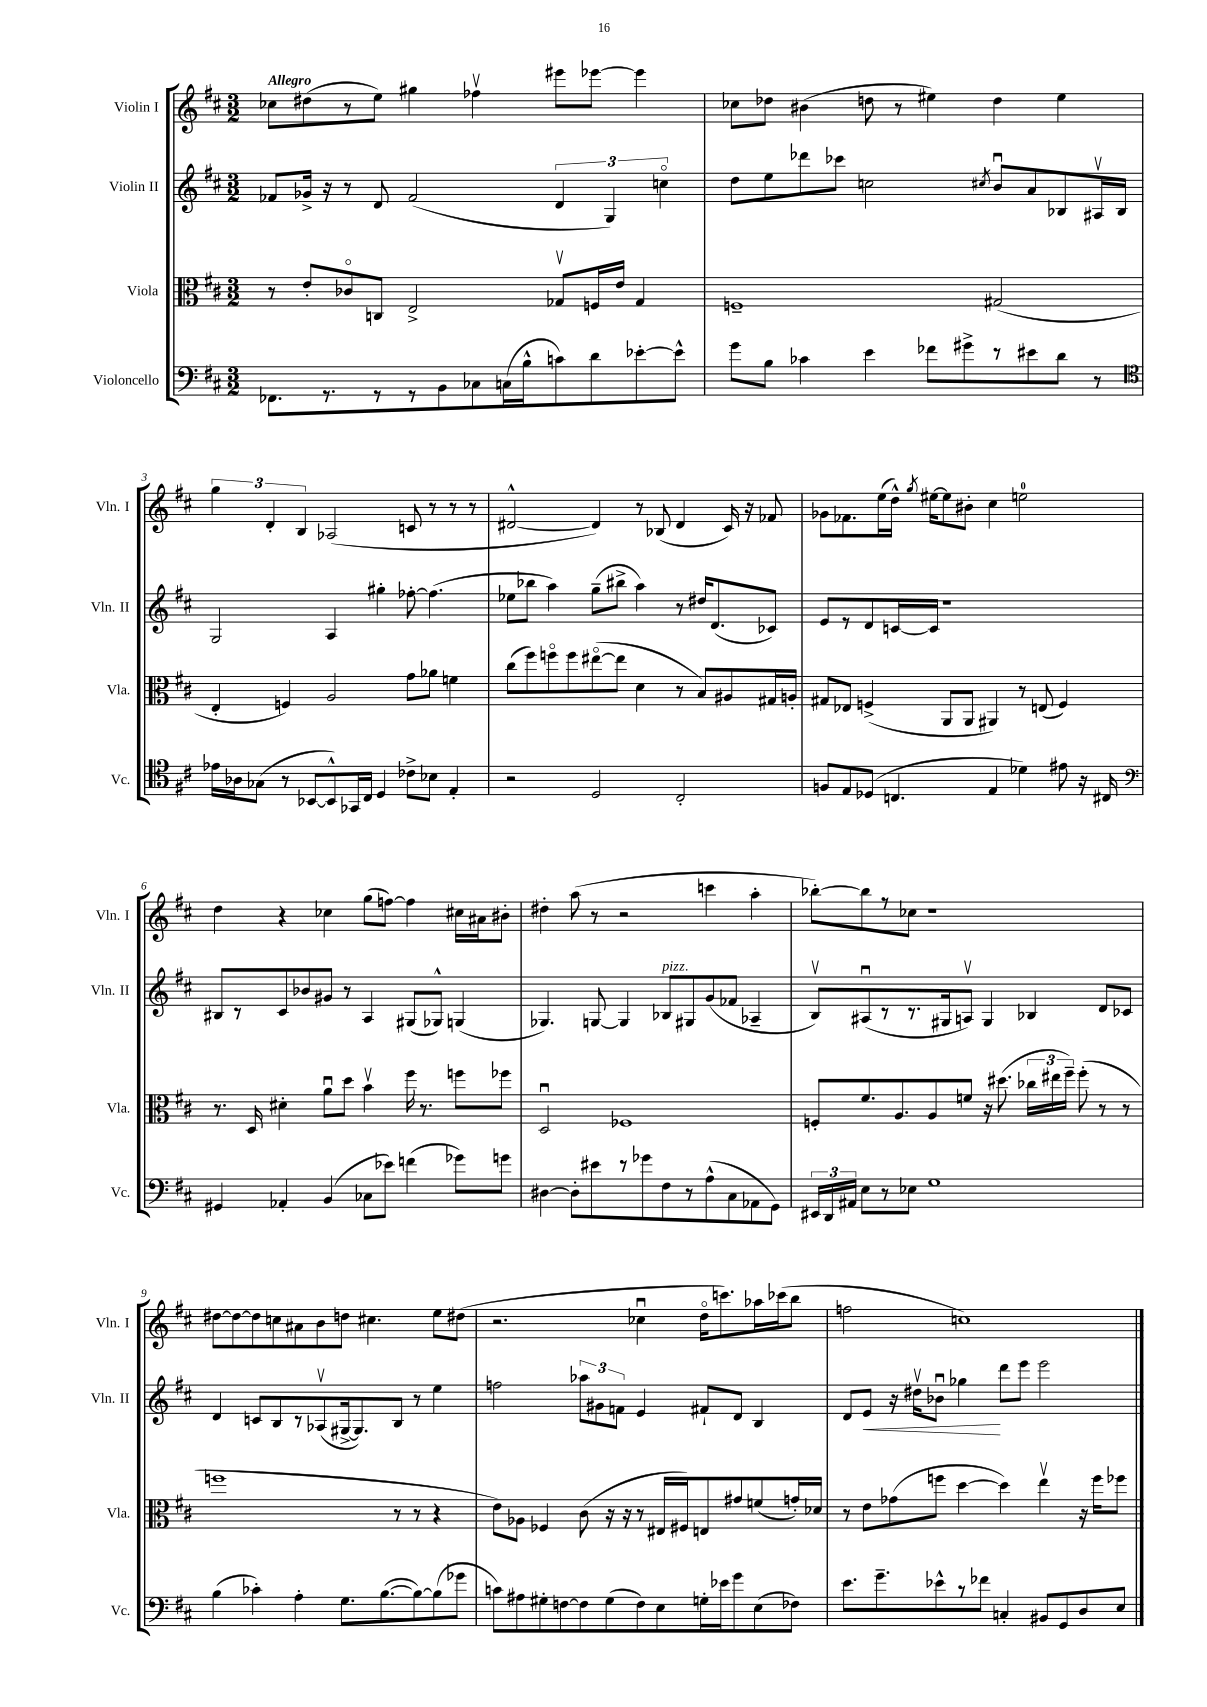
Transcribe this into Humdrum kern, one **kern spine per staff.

**kern	**kern	**kern	**kern
*staff4	*staff3	*staff2	*staff1
*clefF4	*clefC3	*clefG2	*clefG2
*k[f#c#]	*k[f#c#]	*k[f#c#]	*k[f#c#]
*M3/2	*M3/2	*M3/2	*M3/2
8.FF-	8r	8f-	8cc-
.	8e'	16g-^	(8dd#
8.r	.	16r	.
.	8c-o	8r	8r
8r	8C	8d	8ee)
8r	2E^	(2f-	4gg#
8BB	.	.	.
8C-	.	.	4ff-v
(16C	.	.	.
16B^^	.	.	.
8c)	8G-v	6d	8eee#
8d	16F	.	[8eee-
.	.	6G)	.
.	16e	.	.
[8e-'	4G-	.	4eee-]
.	.	6cco	.
8e-^^]	.	.	.
=	=	=	=
8g	1F~	8dd	8cc-
8B	.	8ee	8dd-
4c-	.	8ddd-	(4b#
.	.	8ccc-	.
4e	.	2cc	8dd
.	.	.	8r
8f-	.	.	4ee#)
8g#^	.	.	.
.	.	8qcc#	.
8r	(2G#	8bu	4dd
8e#	.	8a	.
8d	.	8B-	4ee#
8r	.	16A#v	.
.	.	16B-	.
=	=	=	=
*clefC4	*	*	*
16e-	4E'	2G	6gg
16A-	.	.	.
(8G-	.	.	.
.	.	.	6d'
8r	4F)	.	.
.	.	.	6B
[8BB-	.	.	.
8BB-^^])	2A	4A	(2A-
16GG-	.	.	.
16C#	.	.	.
4D	.	4gg#'	.
8c-^	8g	[8ff-'	8c
8B-	8a-	(4.ff-]	8r
4E'	4f	.	8r
.	.	.	8r
=	=	=	=
2r	(8cc#	8ee-	[2d#^^
.	8ff#)	8bb-	.
.	8ffo	4aa)	.
.	8ff	.	.
2D	([8ee#o	(8gg~	4d#])
.	8ee#]	8bb#^	.
.	4d	4aa)	8r
.	.	.	(8B-
2C#'	8r	8r	4d#
.	8B)	16dd#	.
.	.	(8.d	.
.	8A#	.	16c#)
.	.	.	16r
.	16G#	8c-)	8f-
.	16A'	.	.
=	=	=	=
8F	8G#	8e	8g-
8E	8E-	8r	8.f-
(8D-	(4F^	8d	.
.	.	.	(16ee
4.C	.	[16c	16dd^^)
.	.	.	8qgg
.	.	16c]	[16ee#
.	8AA	1r	8ee#]
.	8AA	.	8b#'
4E	4AA#)	.	4cc#
4d-)	8r	.	2ee
.	(8E	.	.
8e#	4F)	.	.
16r	.	.	.
16C#	.	.	.
=	=	=	=
*clefF4	*	*	*
4GG#	8.r	8B#	4dd
.	.	8r	.
.	16D	.	.
4AA-'	4d#'	8c#	4r
.	.	8b-	.
(4BB	8au	8g#	4cc-
.	8dd	8r	.
8C-	4bv	4A	(8gg
8e-)	.	.	[8ff)
(4f	16ff#	(8G#	4ff]
.	8.r	.	.
.	.	8G-^^)	.
8g-)	8ff	(4G	16cc#
.	.	.	16a#
8g	8ff-	.	8b#'
=	=	=	=
[4D#	2Du	4.G-)	4dd#'
8D#']	.	.	(8aa
8e#	.	[8G	8r
8r	1F-	4G]	2r
8g-	.	.	.
8F#	.	8B-	.
8r	.	8G#	.
(8A^^	.	(8g	4ccc
8C#	.	8f-	.
8AA-	.	4A-~	4aa'
8GG)	.	.	.
=	=	=	=
24EE#	8F'	8Bv)	[8bb-')
24DD	.	.	.
24AA#	.	.	.
8E	8.f#	(8A#u	8bb-]
8r	.	8r	8r
.	8.A	.	.
8E-	.	8.r	8cc-
1G	8A	.	1r
.	.	16G#	.
.	8f	8Av)	.
.	16r	4G#	.
.	(8.dd#	.	.
.	24cc-	4B-	.
.	24ee#	.	.
.	24ff#~)	.	.
.	(8ff#'	.	.
.	8r	8d	.
.	8r	8c-	.
=	=	=	=
(4B	1ff	4d	[8dd#
.	.	.	8dd#_
4c-')	.	8c	8dd#]
.	.	8B	8cc
4A'	.	8r	8a#
.	.	(8A-v	8b
8.G	.	[16G#^	8dd
.	.	8.G#])	.
.	.	.	4.cc#
([8.B	.	.	.
.	8r	8B	.
8B_)	8r	8r	.
(8B]	4r	4ee	8ee
8g-	.	.	(8dd#
=	=	=	=
8c)	8e)	2ff	2.r
8A#	8A-	.	.
8G#'	4F-	.	.
[8F	.	.	.
8F]	(8c#	12aa-	.
.	.	12g#	.
(8G#	16r	.	.
.	.	12f	.
.	16r	.	.
8F)	8r	4e	4cc-u
8E	16E#	.	.
.	16F#)	.	.
16G'	8E	8f#`	16ddo
16e-	.	.	8.ccc)
8g	8g#	8d	.
(8E	(8f	4B	16aa-
.	.	.	(16ccc-
8F-)	16g')	.	8bb
.	16d-	.	.
=	=	=	=
8.e	8r	8d	2ff
.	8e	8e	.
8.g~	.	.	.
.	(8g-	16r	.
.	.	16dd#v	.
8e-^^	8ff	8b-u	.
8r	[4dd	4gg-	1cc)
8f-	.	.	.
4C'	4dd])	8ddd	.
.	.	8eee	.
8BB#	4eev	2eee	.
8GG	.	.	.
8D	16r	.	.
.	16ff	.	.
8E	8ff-	.	.
==	==	==	==
*-	*-	*-	*-
